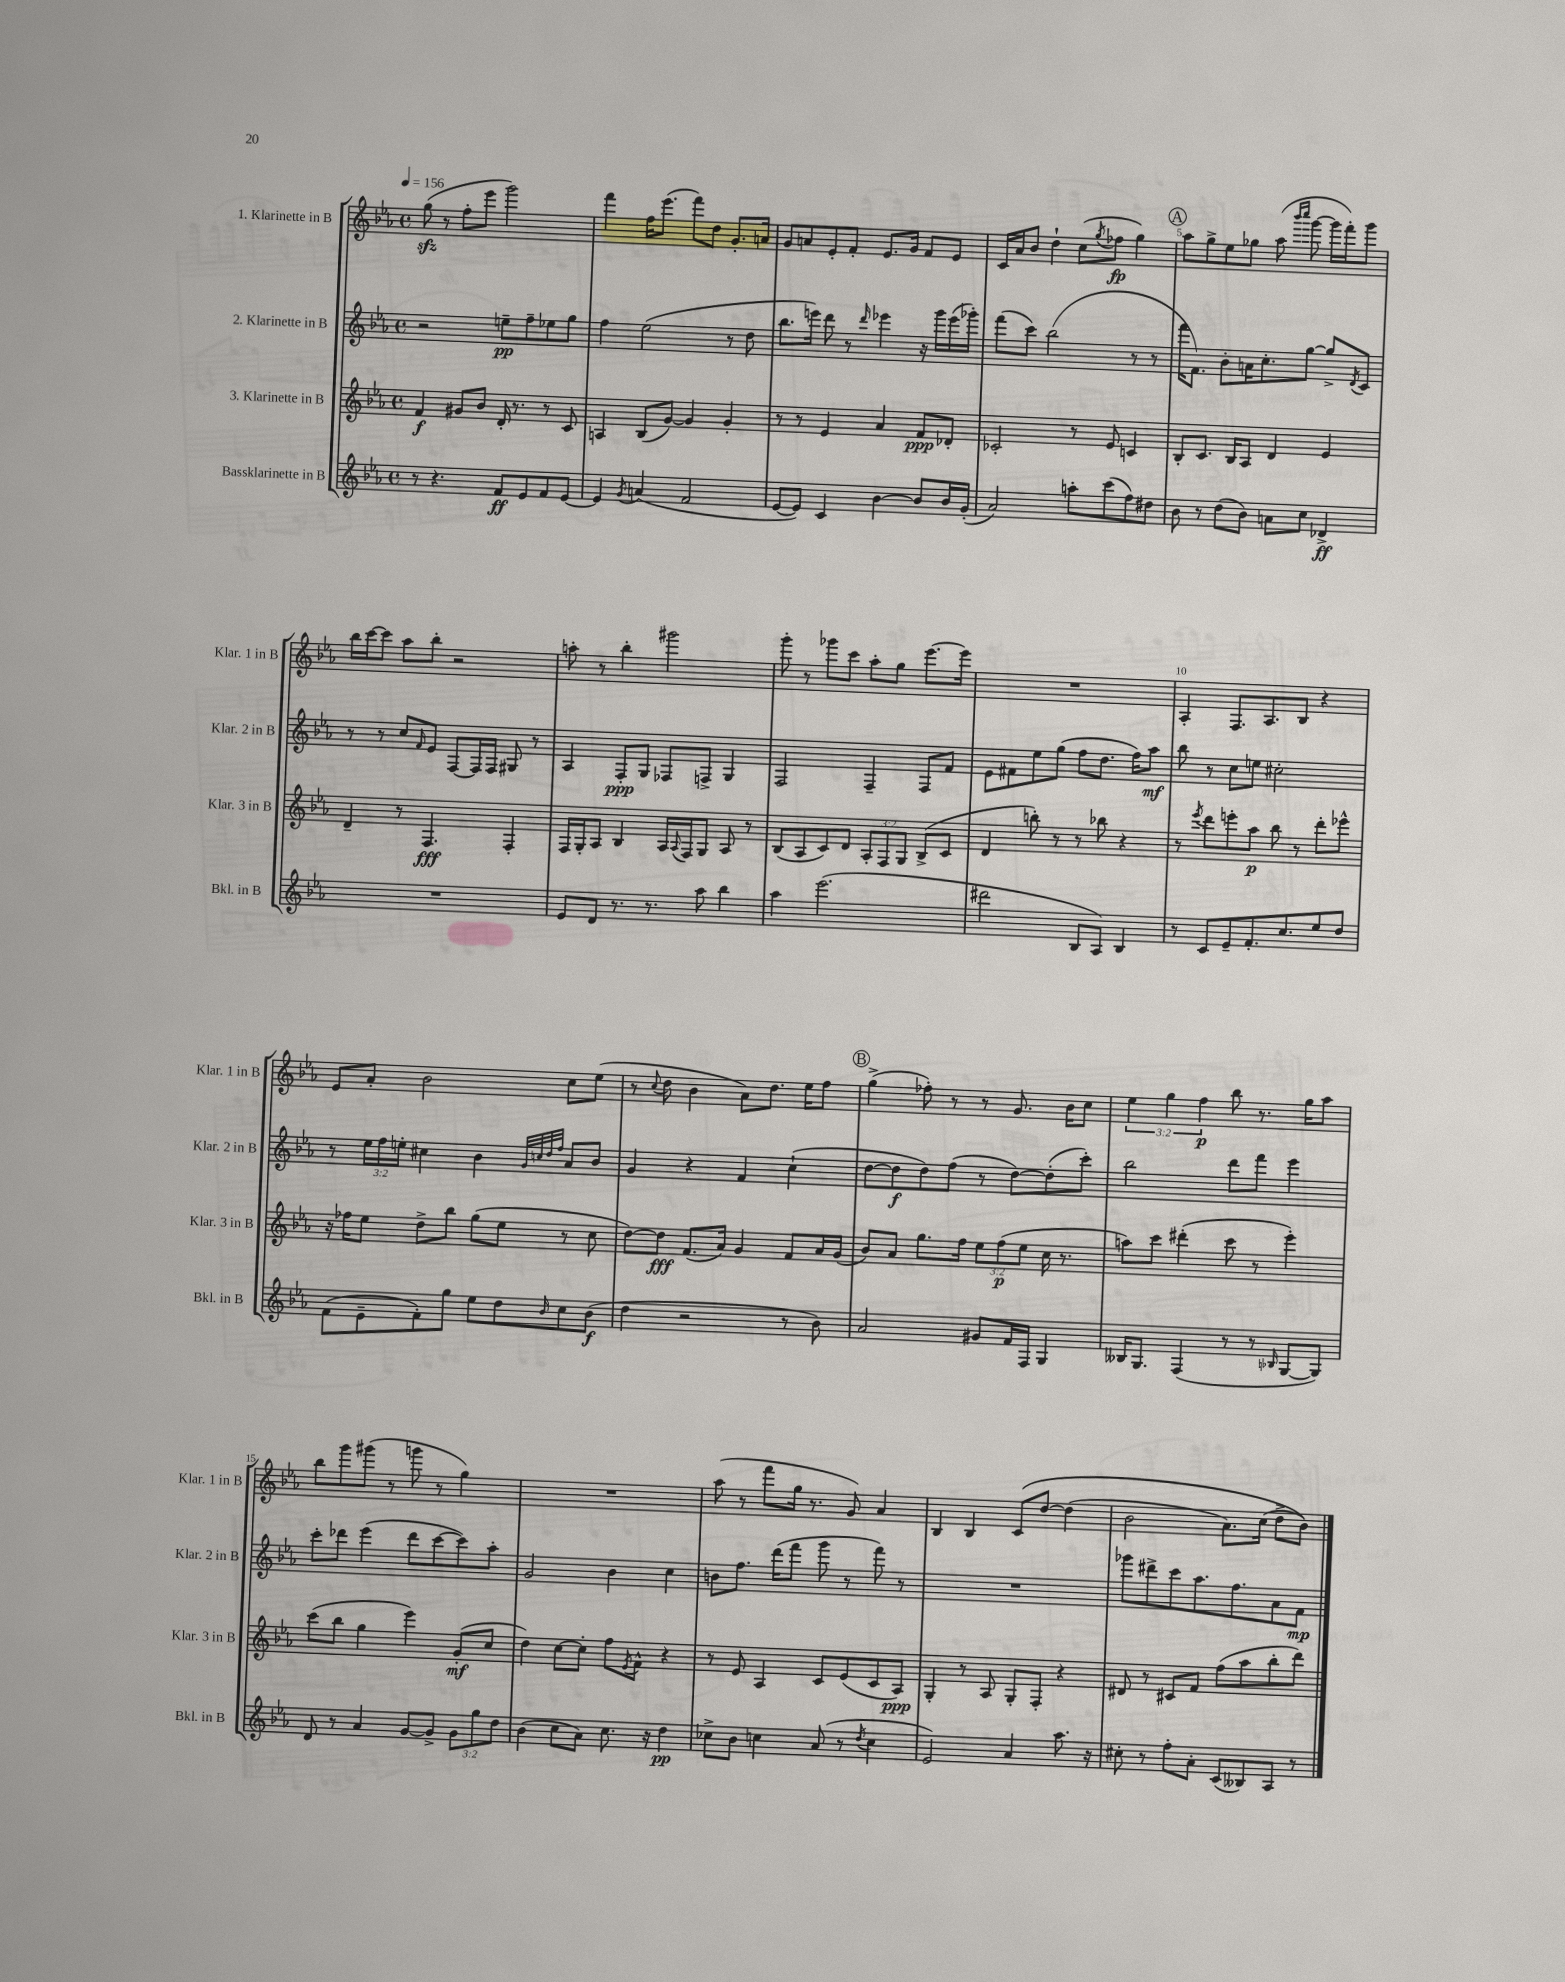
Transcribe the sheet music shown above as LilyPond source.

<<
\new StaffGroup <<
\new Staff = "s0" \with { instrumentName = "1. Klarinette in B" shortInstrumentName = "Klar. 1 in B" } {
    \clef treble \key ees \major \defaultTimeSignature \time 4/4 \override Staff.TupletNumber.text = #tuplet-number::calc-fraction-text \tempo 4 = 156
    g''8\sfz( r8 f''8-. ees'''8 g'''2) |
    f'''4 f''16 ees'''8.( f'''8) d''8 g'8.-. a'16 |
    g'8 a'8 ees'8-. f'8-. ees'8. g'16 f'8 ees'8 |
    c'16 aes'16 bes'8 d''4-! c''8( \acciaccatura { g''8 } fes''8\fp g''4) |
    \mark \markup { \circle "A" } aes''8 g''8-> ees''8 ges''8 aes''8( \grace { bes'''16 c''''16 } g'''8~ g'''16 f'''16-.) g'''8 |
    bes''16 c'''16~ c'''8 aes''8 bes''8-. r2 |
    a''8-. r8 bes''4-. gis'''2 |
    g'''8-. r8 ges'''8 c'''8 aes''8-. g''8 ees'''8.~ ees'''16 |
    R1 |
    aes4-. f8. aes8. bes8 r4 |
    ees'8 aes'8-. bes'2 c''8 ees''8( |
    r8 \appoggiatura { c''8 } d''8 bes'4 aes'8) d''8. ees''16 f''8 |
    \mark \markup { \circle "B" } g''4->( fes''8-.) r8 r8 g'8. bes'16 c''8 |
    \tuplet 3/2 { ees''4 g''4 f''4\p } bes''8 r8. g''16 aes''8 |
    bes''8 g'''8 gis'''8( r8 g'''8 r8 g''4) |
    R1 |
    aes''8( r8 f'''8 g''16 r8. g'8) aes'4 |
    bes4 bes4 c'8\( d''8~ d''4( |
    bes'2 aes'8.) c''16( d''8-> bes'8)\) \bar "|." |
}
\new Staff = "s1" \with { instrumentName = "2. Klarinette in B" shortInstrumentName = "Klar. 2 in B" } {
    \clef treble \key ees \major \defaultTimeSignature \time 4/4 \override Staff.TupletNumber.text = #tuplet-number::calc-fraction-text
    r2 e''8--\pp f''8-- ees''8 g''8 |
    f''4 ees''2( r8 d''8 |
    bes''8. e'''16) d'''8 r8 \grace { d'''16 } ees'''4 r16 g'''16 ees'''16( ges'''16-.) |
    f'''8( c'''8) bes''2( r8 r8 |
    \mark \markup { \circle "A" } f'''16 f'8.) bes'8-. a'16 c''8.-. g''8~ g''8-> \acciaccatura { d'8 } c'8 |
    r8 r8 c''8 \grace { f'16 } ees'8 f8~ f16 f16 gis8 r8 |
    aes4 f8-.\ppp g8 fes8 f8-> g4 |
    f2 f4-- f8 f'8 |
    ees'8 fis'8 ees''8 g''8( f''8 d''8. f''16) aes''8\mf |
    bes''8 r8 c''8 e''8 cis''2-. |
    r8 \tuplet 3/2 { ees''16 f''16 e''16-. } cis''4 bes'4 \grace { g'32 c''32 d''32 f''32 } aes'8 bes'8 |
    g'4 r4 f'4 c''4-!( |
    \mark \markup { \circle "B" } d''8~ d''8\f d''8) f''8( r8 d''8~) d''8-.( c'''8-.) |
    bes''2 d'''8 f'''8 ees'''4 |
    c'''8-. des'''8 ees'''4( des'''8 c'''8~ c'''8) aes''8-. |
    g'2 bes'4 c''4 |
    b'8 f''8. d'''16( f'''8 g'''8 r8 f'''8) r8 |
    R1 |
    ges'''8 dis'''8-> c'''8 aes''8. f''8. aes'8 f'8\mp \bar "|." |
}
\new Staff = "s2" \with { instrumentName = "3. Klarinette in B" shortInstrumentName = "Klar. 3 in B" } {
    \clef treble \key ees \major \defaultTimeSignature \time 4/4 \override Staff.TupletNumber.text = #tuplet-number::calc-fraction-text
    f'4\f gis'8 bes'8 d'16-. r8. r8 c'8 |
    a4 bes8( g'8~) g'4 g'4-. |
    r8 r8 ees'4 aes'4 f'8\ppp des'8-. |
    ces'2-. r8 ees'8 c'4 |
    \mark \markup { \circle "A" } bes8-. c'8. bes16 aes8 d'4 ees'4 |
    d'4-- r8 f4.\fff f4-. |
    f16 g16-. aes8 bes4 aes16 \appoggiatura { aes8 } f16 g8 aes8 r8 |
    bes8( aes8 c'8) d'8 \tuplet 3/2 { aes8-. f8 g8 } bes8->( c'8 |
    d'4 b''8-.) r8 r8 bes''8 r4 |
    r8 \acciaccatura { ees'''8 } d'''8 e'''8-. aes''8\p bes''8 r8 d'''8-. ees'''8-^ |
    r16 fes''16 ees''8 d''8-> bes''8 g''8( ees''8 r8 c''8 |
    d''8~) d''8\fff f'8.( aes'16) g'4 f'8 aes'16 g'16( |
    \mark \markup { \circle "B" } bes'8) aes'8 g''8. f''16 \tuplet 3/2 { ees''8 f''8\p( ees''8 } c''16 r8. |
    a''8) c'''8 dis'''4-.( c'''8 r8 ees'''4-.) |
    c'''8( bes''8 g''4 ees'''4) g'8-.\mf( c''8 |
    d''4) c''8~ c''8-. f''8 \acciaccatura { ees'8 } f'8-^ r4 |
    r8 ees'8 aes4 c'8 ees'8( c'8 aes8\ppp) |
    g4-. r8 aes8 g8-. f8-. r4 |
    dis'8 r8 cis'8 f'8 f''8( aes''8 bes''8-. d'''8) \bar "|." |
}
\new Staff = "s3" \with { instrumentName = "Bassklarinette in B" shortInstrumentName = "Bkl. in B" } {
    \clef treble \key ees \major \defaultTimeSignature \time 4/4 \override Staff.TupletNumber.text = #tuplet-number::calc-fraction-text
    r8 r4. f'8\ff ees'8 f'8 ees'8~ |
    ees'4 \acciaccatura { g'8 } a'4( f'2 |
    ees'8~ ees'8) c'4 bes'4~ bes'8 bes'16 g'16-.( |
    aes'2) a''8-. c'''8( f''8) dis''8 |
    \mark \markup { \circle "A" } bes'8 r8 d''8( bes'8) a'8 c''8 des'4->\ff |
    R1 |
    ees'8 d'8 r8. r8. aes''8 bes''4 |
    aes''4 ees'''2.( |
    dis'''2 bes8 aes8) bes4 |
    r8 c'8 ees'8-- f'8.-. c''8. ees''8 d''8 |
    f'8( ees'8-- f'8-.) g''8 ees''8 d''8 \grace { bes'16 } c''8 bes'8\f( |
    d''4 r2 r8 bes'8) |
    \mark \markup { \circle "B" } aes'2 gis'8 f'16 f16 g4 |
    beses16 g8. f4( r8 r8 \grace { bes16 } g8~ g8) |
    d'8 r8 aes'4 g'8~ g'8-> \tuplet 3/2 { g'8 g''8 d''8 } |
    bes'4( c''8 aes'8) c''8. r16 d''4\pp |
    ces''8-> bes'8 c''4 aes'8( r8 \acciaccatura { d''8 } c''4 |
    ees'2) aes'4 aes''8. r16 |
    cis''8-. r8 f''8-. aes'8-. c'8( beses8) aes8 r8 \bar "|." |
}
>>
>>
\layout { \context { \Score \override BarNumber.break-visibility = ##(#f #t #t) barNumberVisibility = #(every-nth-bar-number-visible 5) } }
